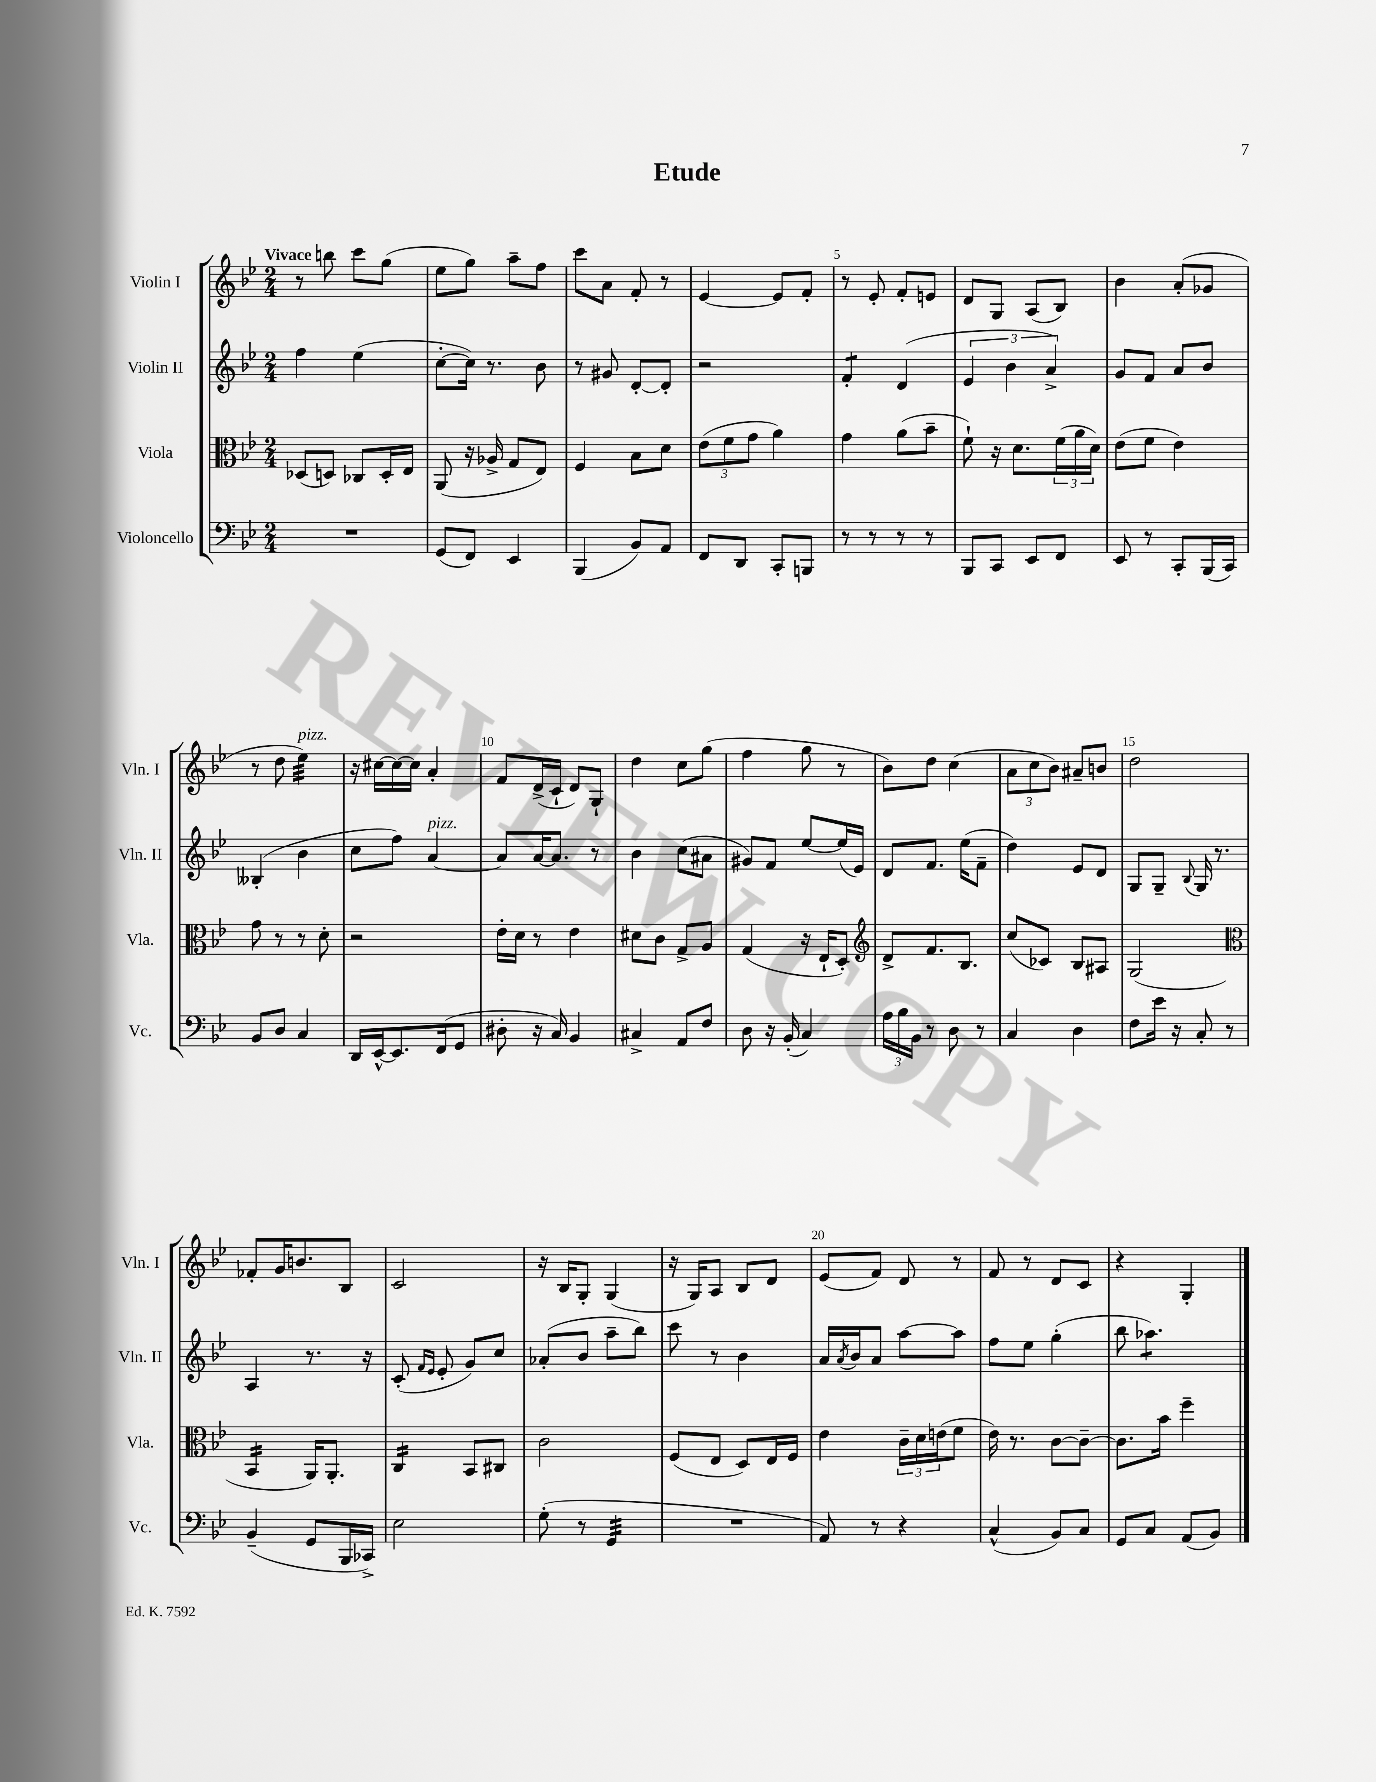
\header { title = "Etude" }
<<
\new StaffGroup <<
\new Staff = "s0" \with { instrumentName = "Violin I" shortInstrumentName = "Vln. I" } {
    \clef treble \key bes \major \numericTimeSignature \time 2/4 \tempo "Vivace"
    r8 b''8 c'''8 g''8( |
    ees''8 g''8) a''8-- f''8 |
    c'''8 a'8 f'8-. r8 |
    ees'4~ ees'8 f'8-. |
    r8 ees'8-. f'8-. e'8 |
    d'8 g8 a8( bes8) |
    bes'4 a'8-.( ges'8 |
    r8 d''8 ees''4:32^\markup { \italic "pizz." }) |
    r16 cis''16~ cis''16~ cis''16 a'4-. |
    f'8 d'16->( c'16-! d'8) g8-! |
    d''4 c''8 g''8( |
    f''4 g''8 r8 |
    bes'8) d''8 c''4( |
    \tuplet 3/2 { a'8 c''8 bes'8) } ais'8-- b'8 |
    d''2 |
    fes'8-. g'16 b'8. bes8 |
    c'2 |
    r16 bes16 g8-. g4( |
    r16 g16) a8 bes8 d'8 |
    ees'8( f'8) d'8 r8 |
    f'8 r8 d'8 c'8 |
    r4 g4-. \bar "|." |
}
\new Staff = "s1" \with { instrumentName = "Violin II" shortInstrumentName = "Vln. II" } {
    \clef treble \key bes \major \numericTimeSignature \time 2/4
    f''4 ees''4( |
    c''8~-. c''16) r8. bes'8 |
    r8 gis'8 d'8~-. d'8-. |
    r2 |
    f'4:8-. d'4( |
    \tuplet 3/2 { ees'4 bes'4 a'4->) } |
    g'8 f'8 a'8 bes'8 |
    beses4-.( bes'4 |
    c''8 f''8) a'4~^\markup { \italic "pizz." } |
    a'8 a'16~ a'8. r8 |
    bes'4 c''8( ais'8 |
    gis'8) f'8 ees''8~ ees''16( ees'16) |
    d'8 f'8. ees''16( f'8-- |
    d''4) ees'8 d'8 |
    g8 g8-- \appoggiatura { bes8 } g16 r8. |
    a4 r8. r16 |
    c'8-.( \grace { f'16 ees'16 } ees'8-. g'8) c''8 |
    aes'8-.( bes'8 a''8-- bes''8) |
    c'''8 r8 bes'4 |
    a'16 \acciaccatura { a'8 } bes'16 a'8 a''8~ a''8 |
    f''8 ees''8 g''4-.( |
    bes''8 aes''4.:8) \bar "|." |
}
\new Staff = "s2" \with { instrumentName = "Viola" shortInstrumentName = "Vla." } {
    \clef alto \key bes \major \numericTimeSignature \time 2/4
    des8( d8) ces8 d16-. ees16 |
    a,8( r16 aes16-> g8 ees8) |
    f4 bes8 d'8 |
    \tuplet 3/2 { ees'8( f'8 g'8 } a'4) |
    g'4 a'8( bes'8-- |
    f'8-!) r16 d'8. \tuplet 3/2 { f'16( a'16 d'16) } |
    ees'8( f'8 ees'4) |
    g'8 r8 r8 d'8-. |
    r2 |
    ees'16-. d'16 r8 ees'4 |
    dis'8 c'8 g8-> a8 |
    g4( r16 ees16-! d8-.) |
    \clef treble d'8-> f'8. bes8. |
    c''8( ces'8) bes8 ais8 |
    g2( |
    \clef alto bes,4:16 a,16) a,8.-. |
    c4:16 bes,8 cis8 |
    c'2 |
    f8( ees8 d8) ees16 f16 |
    ees'4 \tuplet 3/2 { c'16-- d'16 e'16( } f'8 |
    ees'16) r8. c'8~ c'8~-- |
    c'8. bes'16 f''4-- \bar "|." |
}
\new Staff = "s3" \with { instrumentName = "Violoncello" shortInstrumentName = "Vc." } {
    \clef bass \key bes \major \numericTimeSignature \time 2/4
    R2 |
    g,8( f,8) ees,4 |
    bes,,4( bes,8) a,8 |
    f,8 d,8 c,8-. b,,8 |
    r8 r8 r8 r8 |
    bes,,8 c,8 ees,8 f,8 |
    ees,8 r8 c,8-. bes,,16( c,16) |
    bes,8 d8 c4 |
    d,16 ees,16~-^ ees,8. f,16( g,8 |
    dis8-. r16 c16) bes,4 |
    cis4-> a,8 f8 |
    d8 r16 bes,16-.( c4) |
    \tuplet 3/2 { a16 bes16 bes,16 } r8 d8 r8 |
    c4 d4 |
    f8 ees'16 r16 c8-. r8 |
    bes,4--( g,8 bes,,16 ces,16->) |
    ees2 |
    g8-.( r8 g,4:32 |
    R2 |
    a,8) r8 r4 |
    c4-^( bes,8) c8 |
    g,8 c8 a,8( bes,8) \bar "|." |
}
>>
>>
\layout { \context { \Score \override BarNumber.break-visibility = ##(#f #t #t) barNumberVisibility = #(every-nth-bar-number-visible 5) } }
